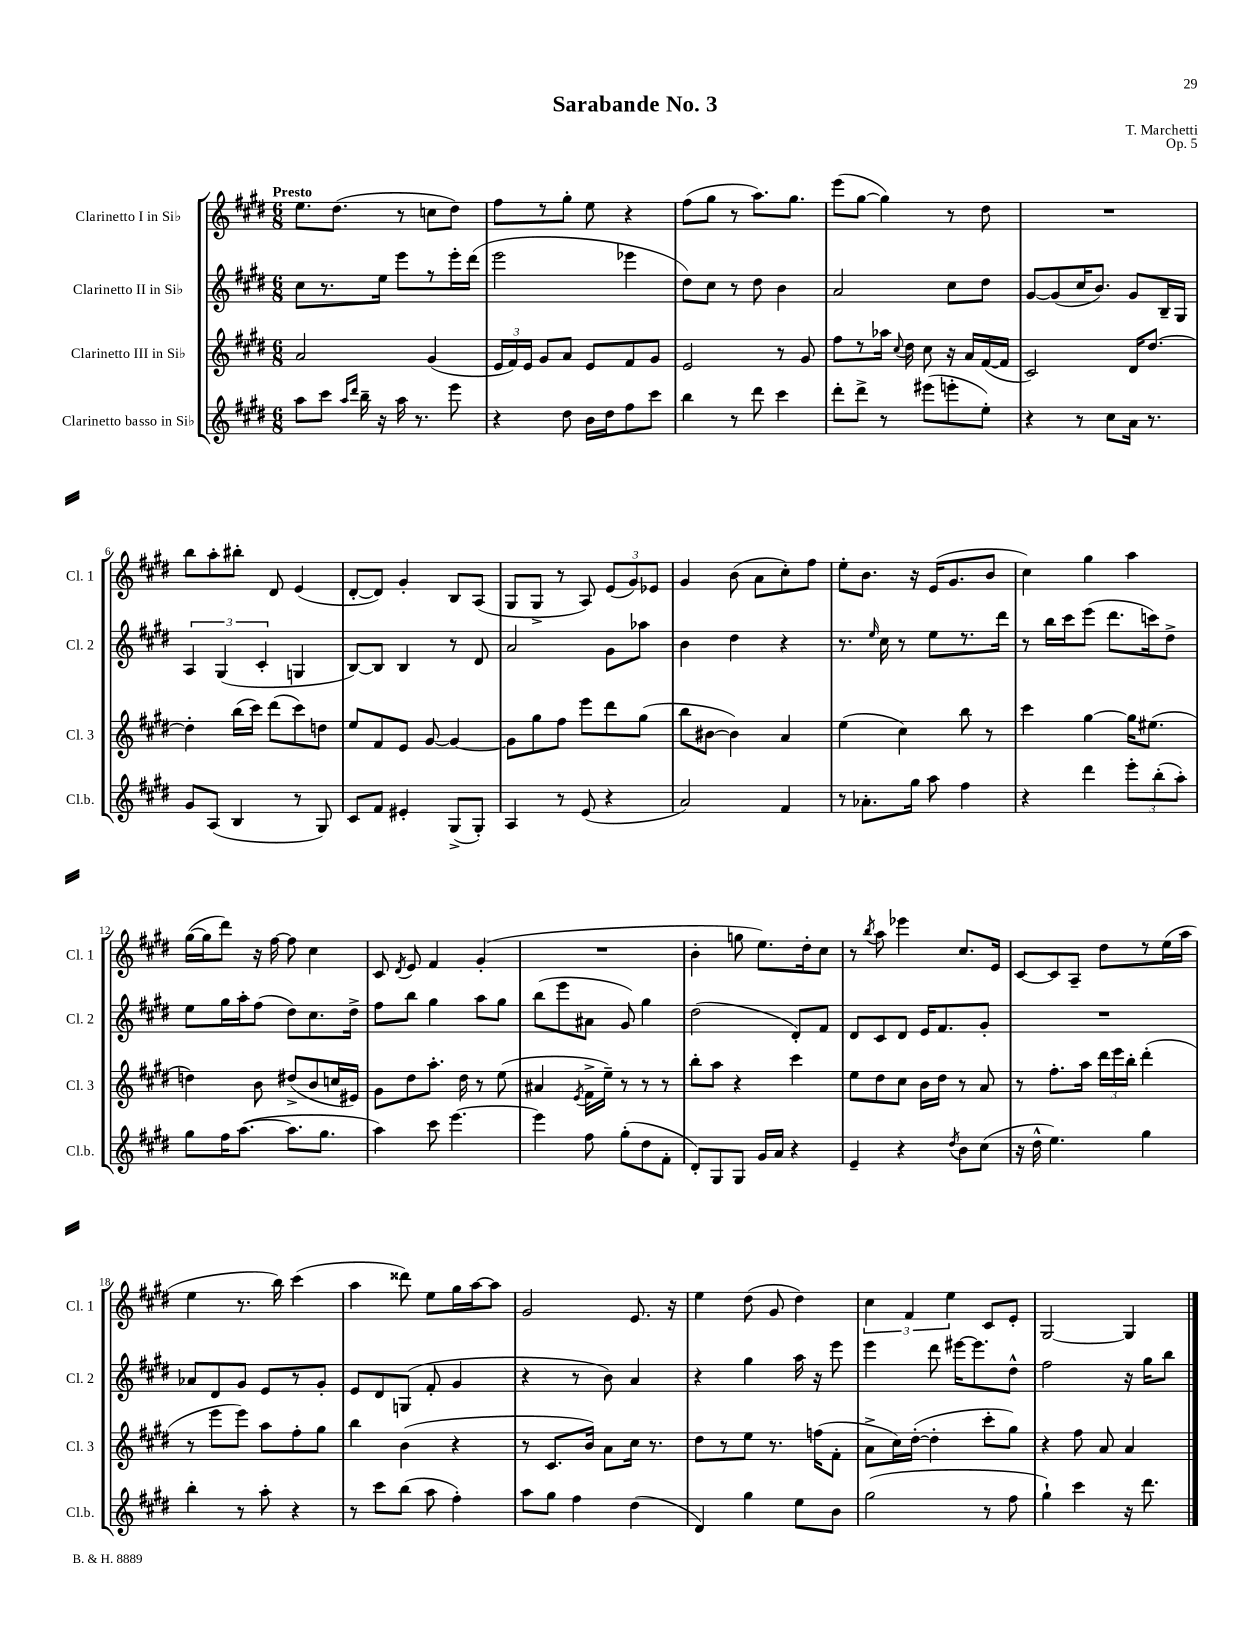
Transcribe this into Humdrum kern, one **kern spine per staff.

**kern	**kern	**kern	**kern
*staff4	*staff3	*staff2	*staff1
*clefG2	*clefG2	*clefG2	*clefG2
*k[f#c#g#d#]	*k[f#c#g#d#]	*k[f#c#g#d#]	*k[f#c#g#d#]
*M6/8	*M6/8	*M6/8	*M6/8
8aa\L	2a/	8cc#\L	8.ee\L
8ccc#\J	.	8.r	.
.	.	.	(8.dd#\J
16qqaa/LL	.	.	.
16qqddd#/JJ	.	.	.
16bb~\	.	.	.
16r	.	16ee\Jk	.
16aa\	.	8eee\L	8r
8.r	.	.	.
.	(4g#/	8r	8cc\L
8eee\	.	16eee'\L	8dd#\J)
.	.	(16ddd#\JJ	.
=	=	=	=
4r	24e/LL	2eee\	8ff#\L
.	24f#/)	.	.
.	24e/JJ	.	.
.	8g#/L	.	8r
8dd#\	8a/J	.	8gg#'\J
16b\LL	8e/L	.	8ee\
16dd#\J	.	.	.
8ff#\	8f#/	4eee-\	4r
8ccc#\J	8g#/J	.	.
=	=	=	=
4bb\	2e/	8dd#\L)	(8ff#\L
.	.	8cc#\J	8gg#\J
8r	.	8r	8r
8ddd#\	.	8dd#\	8.aa\L)
4ccc#\	8r	4b\	.
.	.	.	8.gg#\J
.	8g#/	.	.
=	=	=	=
8ddd#'\L	8ff#\L	2a/	(8eee\L
8ddd#^\J	8r	.	[8gg#\J
8r	16aa-\Jk	.	4gg#\])
.	8qqcc#/	.	.
.	16dd#\	.	.
(8eee#\L	8cc#\	.	.
8eee'\	16r	8cc#\L	8r
.	16a/LL	.	.
8ee'\J)	([16f#/	8dd#\J	8dd#\
.	16f#/]JJ	.	.
=	=	=	=
4r	2c#/)	[8g#/L	2.r
.	.	(8g#/]	.
8r	.	16cc#/K	.
.	.	8.b/J)	.
8cc#\L	.	.	.
16a\Jk	16d#/LK	8g#/L	.
8.r	[8.dd#/J	.	.
.	.	16B~/L	.
.	.	16G#/JJ	.
=	=	=	=
8g#/L	4dd#'\]	6A/	8bb\L
(8A/J	.	.	8aa'\
.	.	(6G#/	.
4B/	(16bb\LL	.	8bb#'\J
.	16ccc#\JJ)	.	.
.	.	6c#'/	.
.	(8ddd#\L	.	8d#/
8r	8ccc#\)	4G/	(4e/
8G#/)	8dd\J	.	.
=	=	=	=
8c#/L	8ee/L	[8B/L)	[8d#'/L
8f#/J	8f#/	8B/]J	8d#/]J)
4e#'/	8e/J	4B/	4g#'/
.	[8g#/	.	.
(8G#^/L	4g#/_	8r	8B/L
8G#'/J)	.	8d#/	(8A/J
=	=	=	=
4A/	8g#\]L	2a/	8G#/L
.	8gg#\	.	8G#^/J
8r	8ff#\J	.	8r
(8e/	8eee\L	.	8A/)
4r	8ddd#\	8g#\L	(12e/L
.	.	.	12g#/)
.	(8gg#\J	8aa-\J	.
.	.	.	12e-/J
=	=	=	=
2a/)	8bb\L	4b\	4g#/
.	[8b#\J	.	.
.	4b#\])	4dd#\	(8b\
.	.	.	8a\L
4f#/	4a/	4r	8cc#'\)
.	.	.	8ff#\J
=	=	=	=
8r	(4ee\	8.r	8ee'\L
8.a-'\L	.	.	8.b\J
.	.	16qqee/	.
.	.	16cc#\	.
.	4cc#\)	8r	.
16gg#\Jk	.	.	16r
8aa\	.	8ee\L	(16e/LK
.	.	.	8.g#/
4ff#\	8bb\	8.r	.
.	8r	.	8b/J
.	.	16ddd#\Jk	.
=	=	=	=
4r	4ccc#\	8r	4cc#\)
.	.	16bb\LL	.
.	.	16ccc#\J	.
4ddd#\	[4gg#\	(8eee\J	4gg#\
.	.	8.ddd#\L	.
12eee'\L	16gg#\]LK	.	4aa\
.	(8.ee#\J	16ccc\k)	.
(12bb'\	.	.	.
.	.	8dd#^\J	.
12aa'\J)	.	.	.
=	=	=	=
8gg#\L	4dd\)	8ee\L	([16gg#\LL
.	.	.	16gg#\]J
16ff#\K	.	16gg#\L	8ddd#\J)
([8.aa\J	.	16aa'\J	.
.	8b\	(8ff#\J	16r
.	.	.	[16ff#\
8.aa\]L	(8dd#^/L	8dd#\L)	8ff#\]
.	8b/	8.cc#\	4cc#\
8.gg#\J	.	.	.
.	16cc/L	.	.
.	16e#/JJ)	16dd#^\Jk	.
=	=	=	=
4aa\)	8g#\L	8ff#\L	8c#/
.	.	.	8qd#/
.	8dd#\	8bb\J	8e/
8ccc#\	8.aa'\J	4gg#\	4f#/
[4.eee\	.	.	.
.	16dd#\	.	.
.	8r	8aa\L	(4g#'/
.	(8ee\	8gg#\J	.
=	=	=	=
4eee\]	4a#/	(8bb\L	2.r
.	.	8eee\	.
.	8qe/	.	.
8ff#\	16f#^\LL	8a#\J	.
.	16ee~\JJ)	.	.
(8gg#'\L	8r	8g#/)	.
8dd#\	8r	4gg#\	.
8f#'\J	8r	.	.
=	=	=	=
8d#'/L)	8bb'\L	(2dd#\	4b'\
8G#/	8aa\J	.	.
8G#/J	4r	.	8gg\
16g#/LL	.	.	8.ee\L)
16a/JJ	.	.	.
4r	4ccc#\	8d#'/L)	.
.	.	.	16dd#'\k
.	.	8f#/J	8cc#\J
=	=	=	=
4e~/	8ee\L	8d#/L	8r
.	.	.	8qbb/
.	8dd#\	8c#/	8aa\
4r	8cc#\J	8d#/J	4eee-\
.	16b\LL	16e/LK	.
.	16dd#\JJ	8.f#/	.
8qdd#/	.	.	.
8b\L	8r	.	8.cc#/L
(8cc#\J	8a/	8g#'/J	.
.	.	.	16e/Jk
=	=	=	=
16r	8r	2.r	[8c#/L
16dd#^^\	.	.	.
4.ee\)	8.ff#'\L	.	8c#/]
.	.	.	8A~/J
.	16aa\Jk	.	.
.	24ddd#\LL	.	8dd#\L
.	24eee\	.	.
.	24bb'\JJ	.	.
4gg#\	(4ddd#'\	.	8r
.	.	.	(16ee\L
.	.	.	16aa\JJ
=	=	=	=
4bb'\	8r	8a-/L	4ee\
.	8eee\L	8d#/	.
8r	8eee\J)	8g#/J	8.r
8aa'\	8aa\L	8e/L	.
.	.	.	16bb\)
4r	8ff#'\	8r	(4ccc#\
.	8gg#\J	8g#'/J	.
=	=	=	=
8r	4bb\	8e/L	4aa\
8ccc#\L	.	8d#/	.
(8bb\J	(4b\	(8G/J	8ddd##\)
8aa\	.	8f#'/	8ee\L
4ff#'\)	4r	4g#/	16gg#\L
.	.	.	[16aa\J
.	.	.	8aa\]J
=	=	=	=
8aa\L	8r	4r	2g#/
8gg#\J	8.c#/L	.	.
4ff#\	.	8r	.
.	16b/Jk)	.	.
.	8a\L	8b\)	.
(4dd#\	16cc#\Jk	4a/	8.e/
.	8.r	.	.
.	.	.	16r
=	=	=	=
4d#/)	8dd#\L	4r	4ee\
.	8r	.	.
4gg#\	8ee\J	4gg#\	(8dd#\
.	8.r	.	8g#/
8ee\L	.	16aa\	4dd#\)
.	(16ff\LK	16r	.
8b\J	8f#'\J	8eee\	.
=	=	=	=
(2gg#\	8a^\L	4eee\	6cc#\
.	16cc#\L)	.	.
.	.	.	6f#/
.	([16dd#'\JJ	.	.
.	4dd#'\]	8ddd#\	.
.	.	.	6ee\
.	.	[16eee#\LK	.
.	.	8.eee#\]	.
8r	8ccc#'\L	.	8c#/L
8ff#\	8gg#\J)	8dd#^^\J	8e'/J
=	=	=	=
4gg#`\)	4r	2ff#\	[2G#/
4ccc#\	8ff#\	.	.
.	8a/	.	.
16r	4a/	16r	4G#/]
8.ddd#\	.	16gg#\LK	.
.	.	8bb\J	.
==	==	==	==
*-	*-	*-	*-
